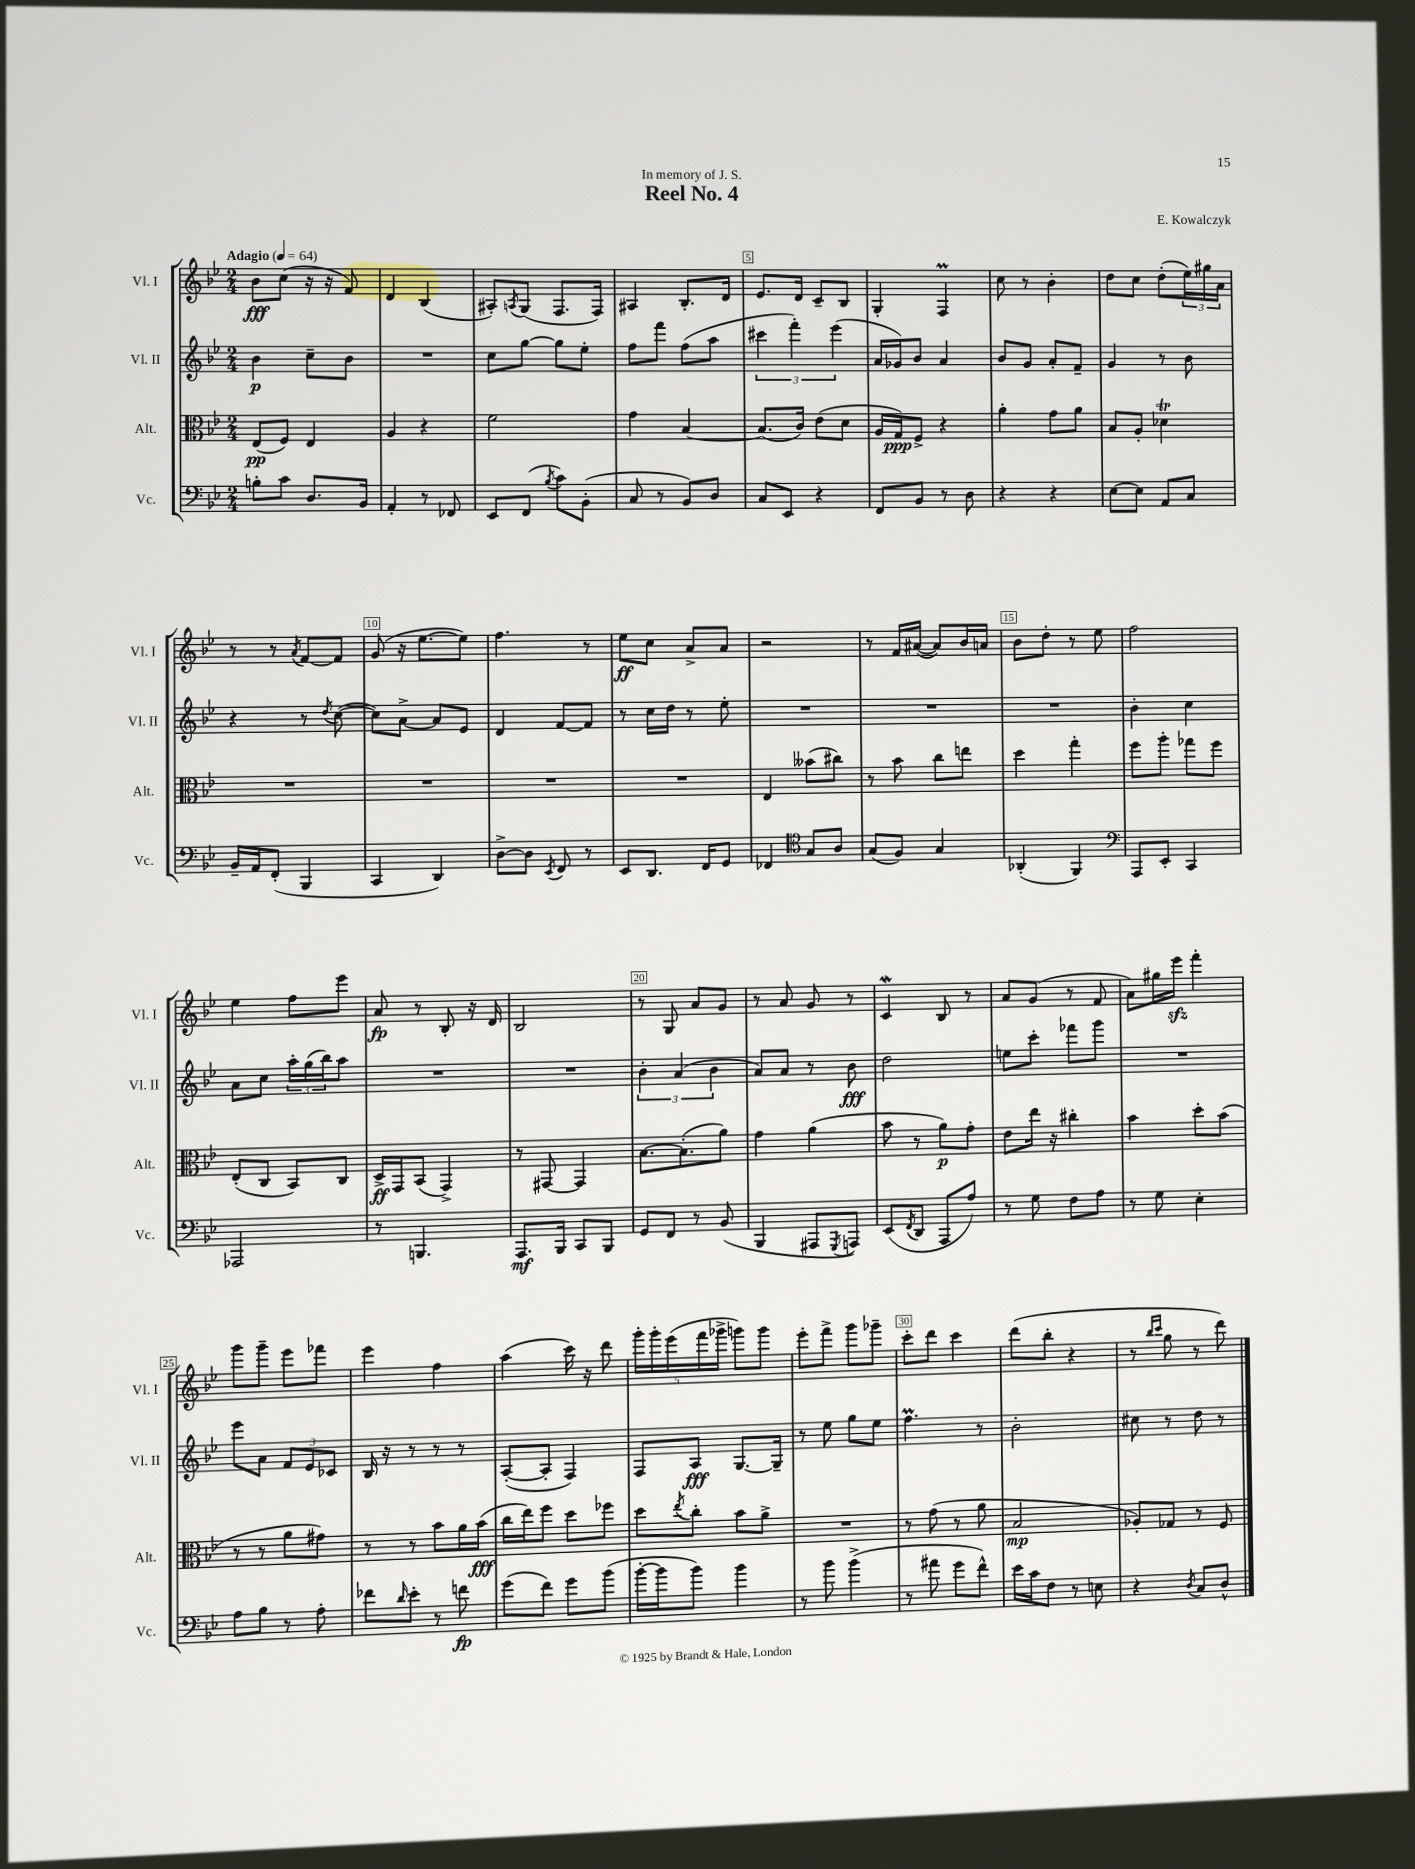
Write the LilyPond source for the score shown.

\header { title = "Reel No. 4" composer = "E. Kowalczyk" dedication = "In memory of J. S." }
<<
\new StaffGroup <<
\new Staff = "s0" \with { instrumentName = "Vl. I" shortInstrumentName = "Vl. I" } {
    \clef treble \key bes \major \numericTimeSignature \time 2/4 \tempo "Adagio" 4 = 64
    bes'8\fff c''8( r16 r16 f'8) |
    d'4 bes4( |
    ais8-.) \acciaccatura { a8 } g8( f8. f16) |
    ais4 bes8.-. d'16 |
    ees'8. d'16 c'8-- bes8 |
    g4-. f4\prall |
    c''8 r8 bes'4-. |
    d''8 c''8 d''8-.( \tuplet 3/2 { ees''16) gis''16 a'16 } |
    r8 r8 \acciaccatura { a'8 } f'8~ f'8 |
    g'8( r16 ees''8.~ ees''8) |
    f''4. r8 |
    ees''8\ff c''8 a'8-> a'8 |
    r2 |
    r8 f'16 ais'16~( ais'8) bes'16 a'16 |
    bes'8 d''8-. r8 ees''8 |
    f''2 |
    ees''4 f''8 ees'''8 |
    a'8\fp r8 bes8-. r16 d'16 |
    bes2 |
    r8 g8 a'8 g'8 |
    r8 a'8 g'8 r8 |
    c'4\mordent bes8 r8 |
    a'8 g'8( r8 f'8 |
    a'8) gis''16 ees'''16\sfz f'''4-. |
    g'''8 g'''8-- ees'''8 fes'''8 |
    ees'''4 f''4 |
    a''4( c'''16) r16 d'''8 |
    \tuplet 5/4 { g'''16-. g'''16-. ees'''16( f'''16 ges'''16-> } g'''8) g'''8 |
    ees'''8-. f'''8-> g'''8 ges'''8-- |
    c'''8-. d'''8 c'''4 |
    d'''8( bes''8-. r4 |
    r8 \grace { bes''16 c'''16 } g''8 r8 d'''8) \bar "|." |
}
\new Staff = "s1" \with { instrumentName = "Vl. II" shortInstrumentName = "Vl. II" } {
    \clef treble \key bes \major \numericTimeSignature \time 2/4
    bes'4\p c''8-- bes'8 |
    R2 |
    c''8 g''8~ g''8 ees''8-. |
    f''8 f'''8 f''8( a''8 |
    \tuplet 3/2 { cis'''4 f'''4-.) ees'''4( } |
    a'16 ges'16) bes'8 a'4 |
    bes'8 g'8 a'8-. f'8-- |
    g'4 r8 bes'8 |
    r4 r8 \acciaccatura { d''8 } c''8~( |
    c''8) a'8~-> a'8 ees'8 |
    d'4 f'8~ f'8 |
    r8 c''16 d''16 r8 ees''8-. |
    R2 |
    R2 |
    R2 |
    bes'4-. c''4 |
    a'8 c''8 \tuplet 3/2 { a''16-. g''16( bes''16) } a''8 |
    R2 |
    R2 |
    \tuplet 3/2 { bes'4-. a'4( bes'4 } |
    a'8) a'8 r8 bes'8\fff |
    d''2 |
    e''8 c'''8-. fes'''8 g'''8 |
    R2 |
    ees'''8 a'8 \tuplet 3/2 { f'8 ees'8 ces'8 } |
    bes16 r16 r8 r8 r8 |
    a8~-.( a8-. f4) |
    f8 a8\fff g8.~ g16-- |
    r8 ees''8 g''8 ees''8 |
    f''4.\prall r8 |
    bes'2-. |
    cis''8 r8 d''8 r8 \bar "|." |
}
\new Staff = "s2" \with { instrumentName = "Alt." shortInstrumentName = "Alt." } {
    \clef alto \key bes \major \numericTimeSignature \time 2/4
    ees8\pp( f8) ees4 |
    a4 r4 |
    f'2 |
    g'4 bes4~ |
    bes8.( c'16) ees'8( d'8 |
    a16 g16\ppp) f8-> r4 |
    a'4-. g'8 a'8 |
    bes8 a8-. des'4\trill |
    R2 |
    R2 |
    R2 |
    R2 |
    ees4 beses'8( cis''8) |
    r8 bes'8 c''8 e''8 |
    d''4 g''4-. |
    f''8 a''8-. ges''8 f''8 |
    ees8-.( c8 bes,8) c8 |
    d16->\ff g,16 bes,8( g,4->) |
    r8 gis,8~ gis,4 |
    bes8.~ bes8.-.( a'8) |
    g'4 a'4( |
    bes'8 r8 a'8\p) g'8-. |
    ees'8 ees''16 r16 cis''4-. |
    bes'4 d''8-. bes'8( |
    r8 r8 a'8 gis'8) |
    r8 r8 bes'8 a'16 bes'16\fff( |
    c''16 ees''16) f''8 d''8 fes''8 |
    d''8 \acciaccatura { ees''8 } c''8-. bes'8 a'8-> |
    R2 |
    r8 g'8( r8 a'8 |
    bes2\mp |
    aes8-.) ges8 r8 f8 \bar "|." |
}
\new Staff = "s3" \with { instrumentName = "Vc." shortInstrumentName = "Vc." } {
    \clef bass \key bes \major \numericTimeSignature \time 2/4
    b8-. c'8 d8. bes,16 |
    a,4-. r8 fes,8 |
    ees,8 f,8( \acciaccatura { bes8 } c'8) bes,8-.( |
    c8 r8 bes,8) d8 |
    c8 ees,8 r4 |
    f,8 bes,8 r8 d8 |
    r4 r4 |
    ees8~ ees8 a,8 c8 |
    bes,16-- a,16 f,8-.( bes,,4 |
    c,4 d,4) |
    d8~-> d8 \acciaccatura { ees,8 } f,8 r8 |
    ees,8 d,8. f,16 g,8 |
    fes,4 \clef tenor g8 a8 |
    g8( f8) g4 |
    aes,4-.( f,4) |
    \clef bass a,,8 ees,8-. c,4 |
    aes,,2 |
    r8 b,,4. |
    a,,8.\mf bes,,16 c,8 bes,,8 |
    g,8 f,8 r8 bes,8( |
    bes,,4 ais,,8 \acciaccatura { g,,8 } a,,8) |
    ees,8( \acciaccatura { f,8 } d,8 a,,8 a8) |
    r8 g8 f8 a8 |
    r8 g8 ees4-. |
    a8 bes8 r8 a8-. |
    fes'8 \grace { d'16 } ees'8-. r8 f'8\fp |
    g'8( f'8) g'8 bes'8( |
    bes'16~-. bes'16 bes'8) bes'4 |
    r8 bes'8 bes'4->( |
    r8 ais'8 g'8 f'8-^) |
    ees'16 c'16 f8 r8 e8 |
    r4 \acciaccatura { d8 } c8 d8-^ \bar "|." |
}
>>
>>
\layout { \context { \Score \override BarNumber.break-visibility = ##(#f #t #t) barNumberVisibility = #(every-nth-bar-number-visible 5) \override BarNumber.stencil = #(make-stencil-boxer 0.1 0.3 ly:text-interface::print) } }
